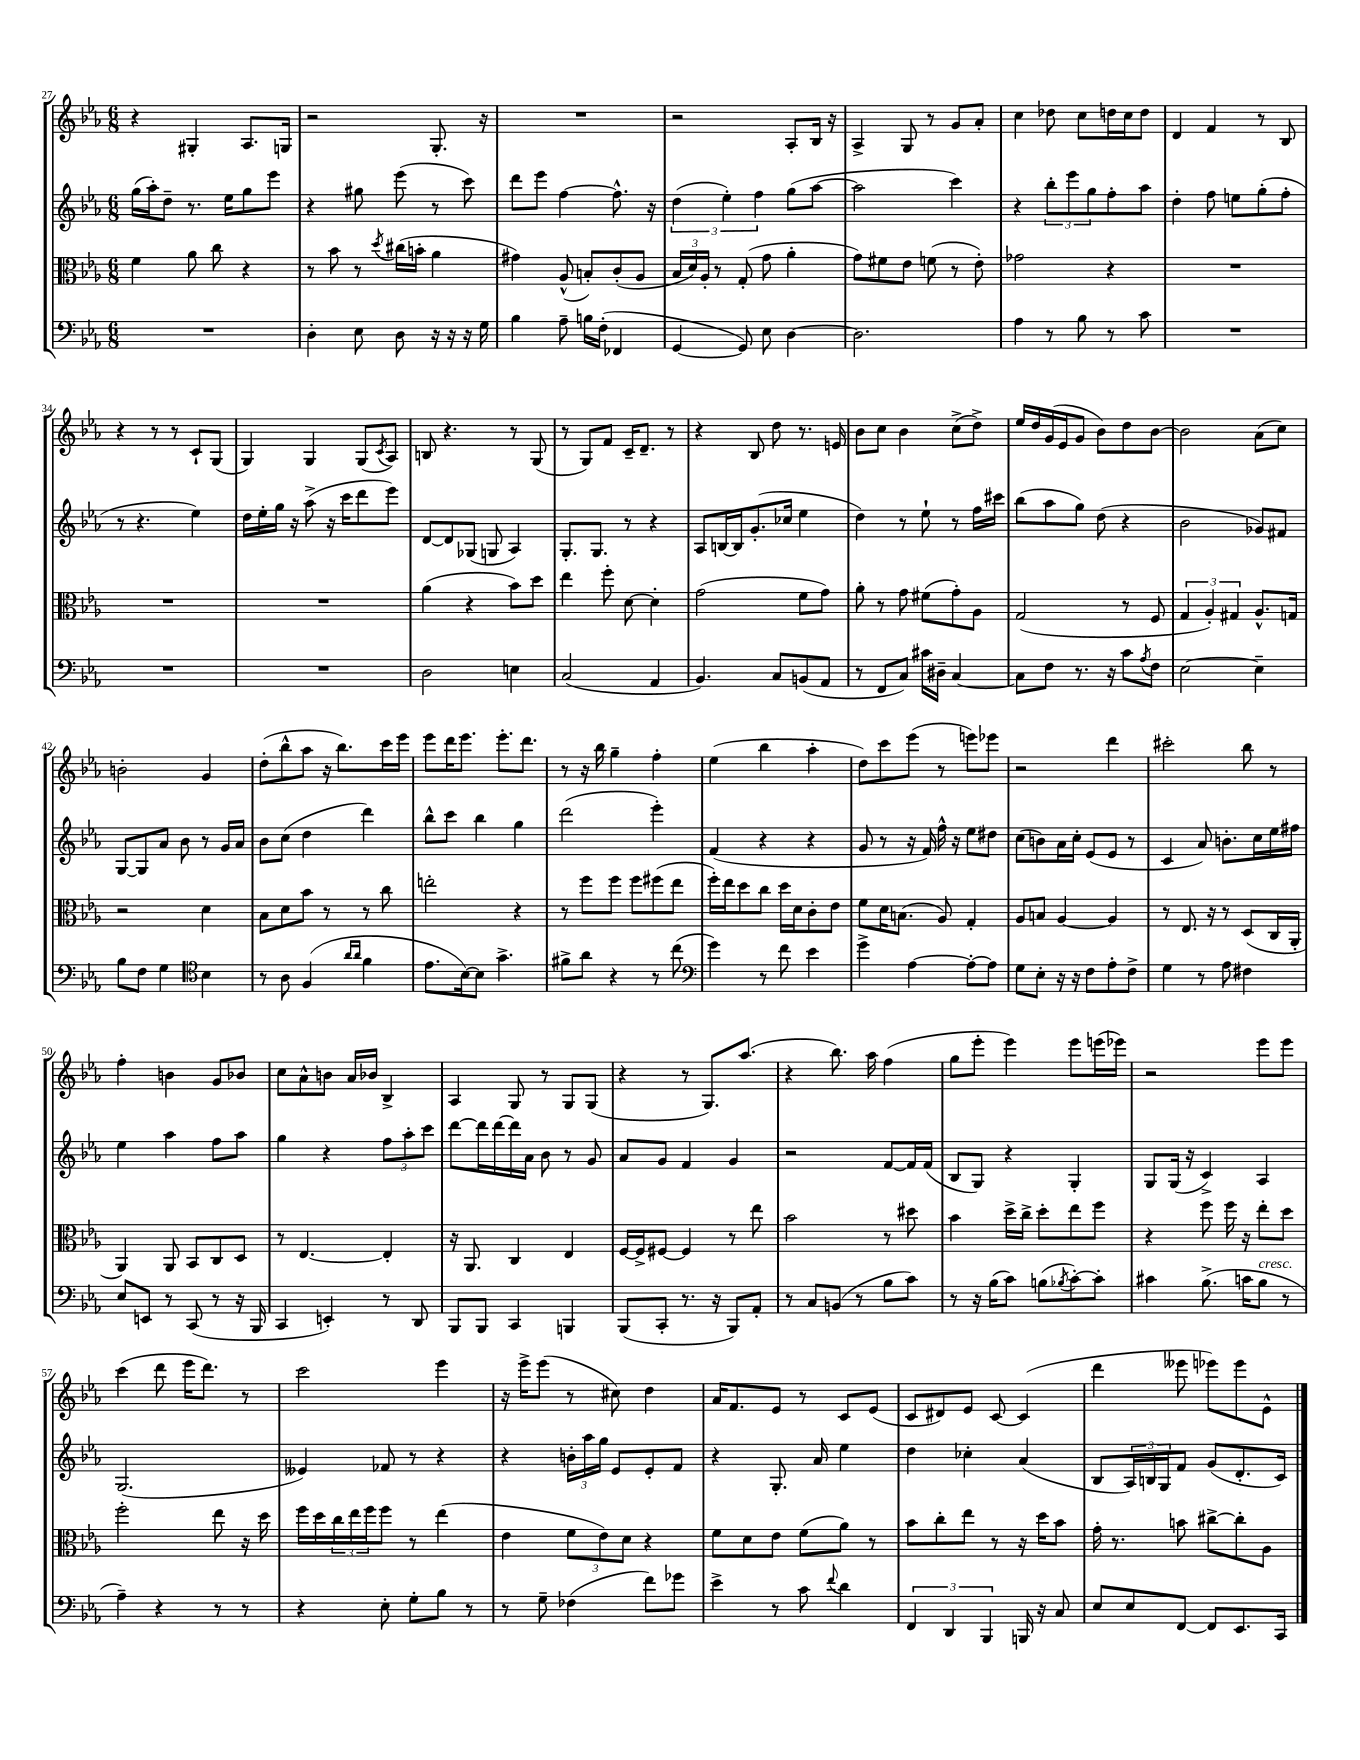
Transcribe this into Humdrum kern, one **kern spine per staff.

**kern	**kern	**kern	**kern
*staff4	*staff3	*staff2	*staff1
*clefF4	*clefC3	*clefG2	*clefG2
*k[b-e-a-]	*k[b-e-a-]	*k[b-e-a-]	*k[b-e-a-]
*M6/8	*M6/8	*M6/8	*M6/8
2.r	4f\	(16gg\LL	4r
.	.	16aa-'\J)	.
.	.	8dd~\J	.
.	8a-\	8.r	4G#'/
.	8cc\	.	.
.	.	16ee-\LK	.
.	4r	8gg\	8.A-/L
.	.	8eee-\J	.
.	.	.	16G/Jk
=	=	=	=
4D'\	8r	4r	2r
.	8b-\	.	.
8E-\	8r	8gg#\	.
.	8qdd/	.	.
8D\	(16cc#\LL	(8eee-\	.
.	16b'\JJ	.	.
16r	4a-\	8r	8.G'/
16r	.	.	.
16r	.	8ccc\)	.
16G\	.	.	16r
=	=	=	=
4B-\	4g#\)	8ddd\L	2.r
.	.	8eee-\J	.
8A-~\	(8A-^^/	[4ff\	.
16B\LL	8B'/L)	.	.
(16F'\JJ	.	.	.
4FF-/	(8c'/	8.ff^^\]	.
.	8A-/J	.	.
.	.	16r	.
=	=	=	=
[4GG/	24B-/LL	(6dd\	2r
.	24d/)	.	.
.	24A-'/JJ	.	.
.	8r	.	.
.	.	6ee-'\)	.
8GG/])	(8G'/	.	.
.	.	6ff\	.
8E-\	8g\	.	.
[4D\	4a-'\	(8gg\L	8A-'/L
.	.	[8aa-\J	16B-/Jk
.	.	.	16r
=	=	=	=
2.D\]	8g\L)	2aa-\]	4A-^/
.	8f#\	.	.
.	8e-\J	.	8G/
.	(8f\	.	8r
.	8r	4ccc\)	8g/L
.	8e-'\)	.	8a-'/J
=	=	=	=
4A-\	2g-\	4r	4cc\
8r	.	12bb-'\L	8dd-\
.	.	12eee-\	.
8B-\	.	.	8cc\L
.	.	12gg\	.
8r	4r	8ff'\	16dd\L
.	.	.	16cc\J
8c\	.	8aa-\J	8dd\J
=	=	=	=
2.r	2.r	4dd'\	4d/
.	.	8ff\	4f/
.	.	8ee\L	.
.	.	(8gg'\	8r
.	.	8ff'\J	8B-/
=	=	=	=
2.r	2.r	8r	4r
.	.	4.r	.
.	.	.	8r
.	.	.	8r
.	.	4ee-\)	8c`/L
.	.	.	(8G/J
=	=	=	=
2.r	2.r	16dd\LL	4G/)
.	.	16ee-'\	.
.	.	16gg\JJ	.
.	.	16r	.
.	.	(8aa-^\	4G/
.	.	16r	.
.	.	16ccc\LK	.
.	.	8ddd\	(8G/L
.	.	.	8qc/
.	.	8eee-\J)	8A-/J)
=	=	=	=
2D\	(4a-\	[8d/L	8B/
.	.	8d/]	4.r
.	4r	(8G-/J	.
.	.	8G/	.
4E\	8b-\L)	4A-/)	8r
.	8dd\J	.	(8G/
=	=	=	=
(2C/	4ee-\	8.G'/L	8r
.	.	.	8G/L)
.	.	8.G/J	.
.	8ff'\	.	8f/J
.	[8d\	8r	16c~/LK
.	.	.	8.d~/J
4AA-/	4d'\]	4r	.
.	.	.	8r
=	=	=	=
4.BB-/)	(2g\	8A-/L	4r
.	.	[16B/L	.
.	.	16B/]J	.
.	.	(8.g'/	8B-/
8C/L	.	.	8dd\
.	.	16cc-/Jk	.
(8BB/	8f\L	4ee-\	8.r
8AA-/J	8g\J)	.	.
.	.	.	16e/
=	=	=	=
8r	8a-'\	4dd\)	8b-\L
8FF/L	8r	.	8cc\J
8C/J)	8g\	8r	4b-\
16c#\LL	(8f#\L	8ee-`\	.
16D#~\JJ	.	.	.
[4C/	8g'\)	8r	(8cc^\L
.	8A-\J	16ff\LL	8dd^\J)
.	.	16ccc#\JJ	.
=	=	=	=
8C\]L	(2G/	(8bb-\L	16ee-/LL
.	.	.	16dd/
8F\J	.	8aa-\	(16g/
.	.	.	16e-/J
8.r	.	8gg\J)	8g/J
.	.	(8dd\	8b-\L)
16r	.	.	.
8c\L	8r	4r	8dd\
8qA-/	.	.	.
8F\J	8F/	.	[8b-\J
=	=	=	=
[2E-\	6G/	2b-\	2b-\]
.	6A-'/)	.	.
.	6G#/	.	.
4E-~\]	8.A-^^/L	8g-/L)	(8a-\L
.	.	8f#/J	8cc\J)
.	16G/Jk	.	.
=	=	=	=
8B-\L	2r	[8G/L	2b'\
8F\J	.	8G/]	.
4G\	.	8a-/J	.
.	.	8b-\	.
*clefC4	*	*	*
4B-\	4d\	8r	4g/
.	.	16g/LL	.
.	.	16a-/JJ	.
=	=	=	=
8r	8B-\L	8b-\L	(8dd'\L
8A-\	8d\	(8cc\J	8bb-^^\
(4F/	8b-\J	4dd\	8aa-\J
.	8r	.	16r
.	.	.	8.bb-\L)
16qqa-/LL	.	.	.
16qqa-/JJ	.	.	.
4f\	8r	4ddd\)	.
.	8cc\	.	16ccc\L
.	.	.	16eee-\JJ
=	=	=	=
8.e-\L	2ee'\	8bb-^^\L	8eee-\L
.	.	8ccc\J	16ddd\K
[16B-\k)	.	.	8.eee-\J
8B-\]J	.	4bb-\	.
4.g^\	.	.	8.eee-'\L
.	4r	4gg\	.
.	.	.	8.ddd\J
=	=	=	=
8f#^\L	8r	(2ddd\	8r
8a-\J	8ff\L	.	16r
.	.	.	16bb-\
4r	8ff\J	.	4gg~\
.	8ff\L	.	.
8r	(8ff#\	4eee-'\)	4ff'\
(8cc\	8ee-\J	.	.
=	=	=	=
*clefF4	*	*	*
4g\)	16ff'\LL)	(4f/	(4ee-\
.	16ee-\J	.	.
.	8dd\	.	.
8r	8cc\J	4r	4bb-\
8f\	16dd\LL	.	.
.	16d\J	.	.
4e-\	8c'\	4r	4aa-'\
.	8e-\J	.	.
=	=	=	=
4g^\	8f\L	8g/	8dd\L)
.	16d\K	8r	8ccc\
.	(8.B\J	.	.
[4A-\	.	16r	(8eee-\J
.	.	16f/)	.
.	8A-/)	16ff^^\	8r
.	.	16r	.
8A-'\_L	4G'/	8ee-\L	8eee\L)
8A-\]J	.	8dd#\J	8eee-\J
=	=	=	=
8G\L	8A-/L	(8cc\L	2r
8E-'\J	8B/J	8b\)	.
16r	[4A-/	16a-\L	.
16r	.	16cc'\JJ	.
8F\L	.	(8e-/L	.
8A-'\	4A-/]	8e-/J	4ddd\
8F^\J	.	8r	.
=	=	=	=
4G\	8r	4c/	2ccc#'\
.	8.E-/	.	.
8r	.	8a-/)	.
.	16r	.	.
8A-\	8r	8.b'\L	.
4F#\	(8D/L	.	8bb-\
.	.	16cc\L	.
.	16C/L	16ee-\	8r
.	16AA-'/JJ	16ff#\JJ	.
=	=	=	=
8E-/L	4AA-/)	4ee-\	4ff'\
8EE/J	.	.	.
8r	8AA-/	4aa-\	4b\
(8CC/	8BB-/L	.	.
8r	8C/	8ff\L	8g/L
16r	8D/J	8aa-\J	8b-/J
16BBB-/	.	.	.
=	=	=	=
4CC/	8r	4gg\	8cc\L
.	[4.E-/	.	8a-^^\
4EE'/)	.	4r	8b\J
.	.	.	16a-/LL
.	.	.	16b-/JJ
8r	4E-'/]	12ff\L	4B-^/
.	.	12aa-'\	.
8DD/	.	.	.
.	.	12ccc\J	.
=	=	=	=
8BBB-/L	16r	[8ddd\L	4A-/
.	8.AA-/	.	.
8BBB-/J	.	16ddd\]L	.
.	.	[16ddd\	.
4CC/	4C/	16ddd\]	8G/
.	.	16a-\JJ	.
.	.	8b-\	8r
4BBB/	4E-/	8r	8G/L
.	.	8g/	(8G/J
=	=	=	=
(8BBB-/L	[16F/LL	8a-/L	4r
.	16F^/]J	.	.
8CC'/J	[8F#/J	8g/J	.
8.r	4F#/]	4f/	8r
.	.	.	8.G/L)
16r	.	.	.
8BBB-/L)	8r	4g/	.
.	.	.	(8.aa-/J
8AA-'/J	8ee-\	.	.
=	=	=	=
8r	2b-\	2r	4r
8C/L	.	.	.
(8BB/J	.	.	8.bb-\)
8r	.	.	.
.	.	.	16aa-\
8B-\L	8r	[8f/L	(4ff\
8c\J)	8dd#\	16f/]L	.
.	.	(16f/JJ	.
=	=	=	=
8r	4b-\	8B-/L	8gg\L
16r	.	8G/J)	8eee-'\J
(16B-\LK	.	.	.
8c\J)	16dd^\LL	4r	4eee-\)
.	16cc^\JJ	.	.
(8B\L	8dd'\L	.	.
8qB-/	.	.	.
[8c'\)	8ee-\	4G'/	8eee-\L
8c'\]J	8ff\J	.	(16eee\L
.	.	.	16eee-\JJ)
=	=	=	=
4c#\	4r	8G/L	2r
.	.	(16G/Jk	.
.	.	16r	.
(8.B-^\	8ff\	4c^/)	.
.	16ff\	.	.
16c\LK	16r	.	.
8B-\J	8ee-'\L	4A-/	8eee-\L
8r	8dd\J	.	8eee-\J
=	=	=	=
4A-~\)	2ff'\	(2.G/	(4ccc\
4r	.	.	8ddd\
.	.	.	16eee-\LK
.	.	.	8.ddd\J)
8r	8ee-\	.	.
8r	16r	.	8r
.	16dd\	.	.
=	=	=	=
4r	16ff\LL	4e--/)	2ccc\
.	16dd\	.	.
.	24cc\	.	.
.	24ee-\	.	.
.	24ff\J	.	.
8E-'\	8ff\J	8f-/	.
8G'\L	8r	8r	.
8B-\J	(4ee-\	4r	4eee-\
8r	.	.	.
=	=	=	=
8r	4e-\	4r	16r
.	.	.	16eee-^\LK
8G~\	.	.	(8eee-\J
(4F-\	12f\L	24b'\LL	8r
.	.	24aa-\	.
.	12e-\)	24gg\JJ	.
.	.	8e-/L	8cc#\)
.	12d\J	.	.
8f\L)	4r	8e-'/	4dd\
8g-\J	.	8f/J	.
=	=	=	=
4e-^\	8f\L	4r	16a-/LK
.	.	.	8.f/
.	8d\	.	.
8r	8e-\J	8.G'/	8e-/J
8c\	(8f\L	.	8r
.	.	16a-/	.
8qqf/	.	.	.
4d\	8a-\J)	4ee-\	8c/L
.	8r	.	(8e-/J
=	=	=	=
6FF/	8b-\L	4dd\	8c/L
.	8cc'\	.	8d#/)
6DD/	.	.	.
.	8ee-\J	4cc-'\	8e-/J
6BBB-/	.	.	.
.	8r	.	[8c/
16BBB/	16r	(4a-/	(4c/]
16r	16dd\LK	.	.
8C/	8b-\J	.	.
=	=	=	=
8E-/L	16g'\	8B-/L	4ddd\
.	8.r	.	.
8E-/	.	24A-/L)	.
.	.	24B/	.
.	.	24G/J	.
[8FF/J	8b\	8f/J	8eee--\
8FF/]L	[8cc#^\L	(8g/L	8eee-\L)
8.EE-/	8cc#'\]	8.d'/	8eee-\
.	8A-\J	.	8e-^^\J
16CC/Jk	.	16c/Jk)	.
==	==	==	==
*-	*-	*-	*-
